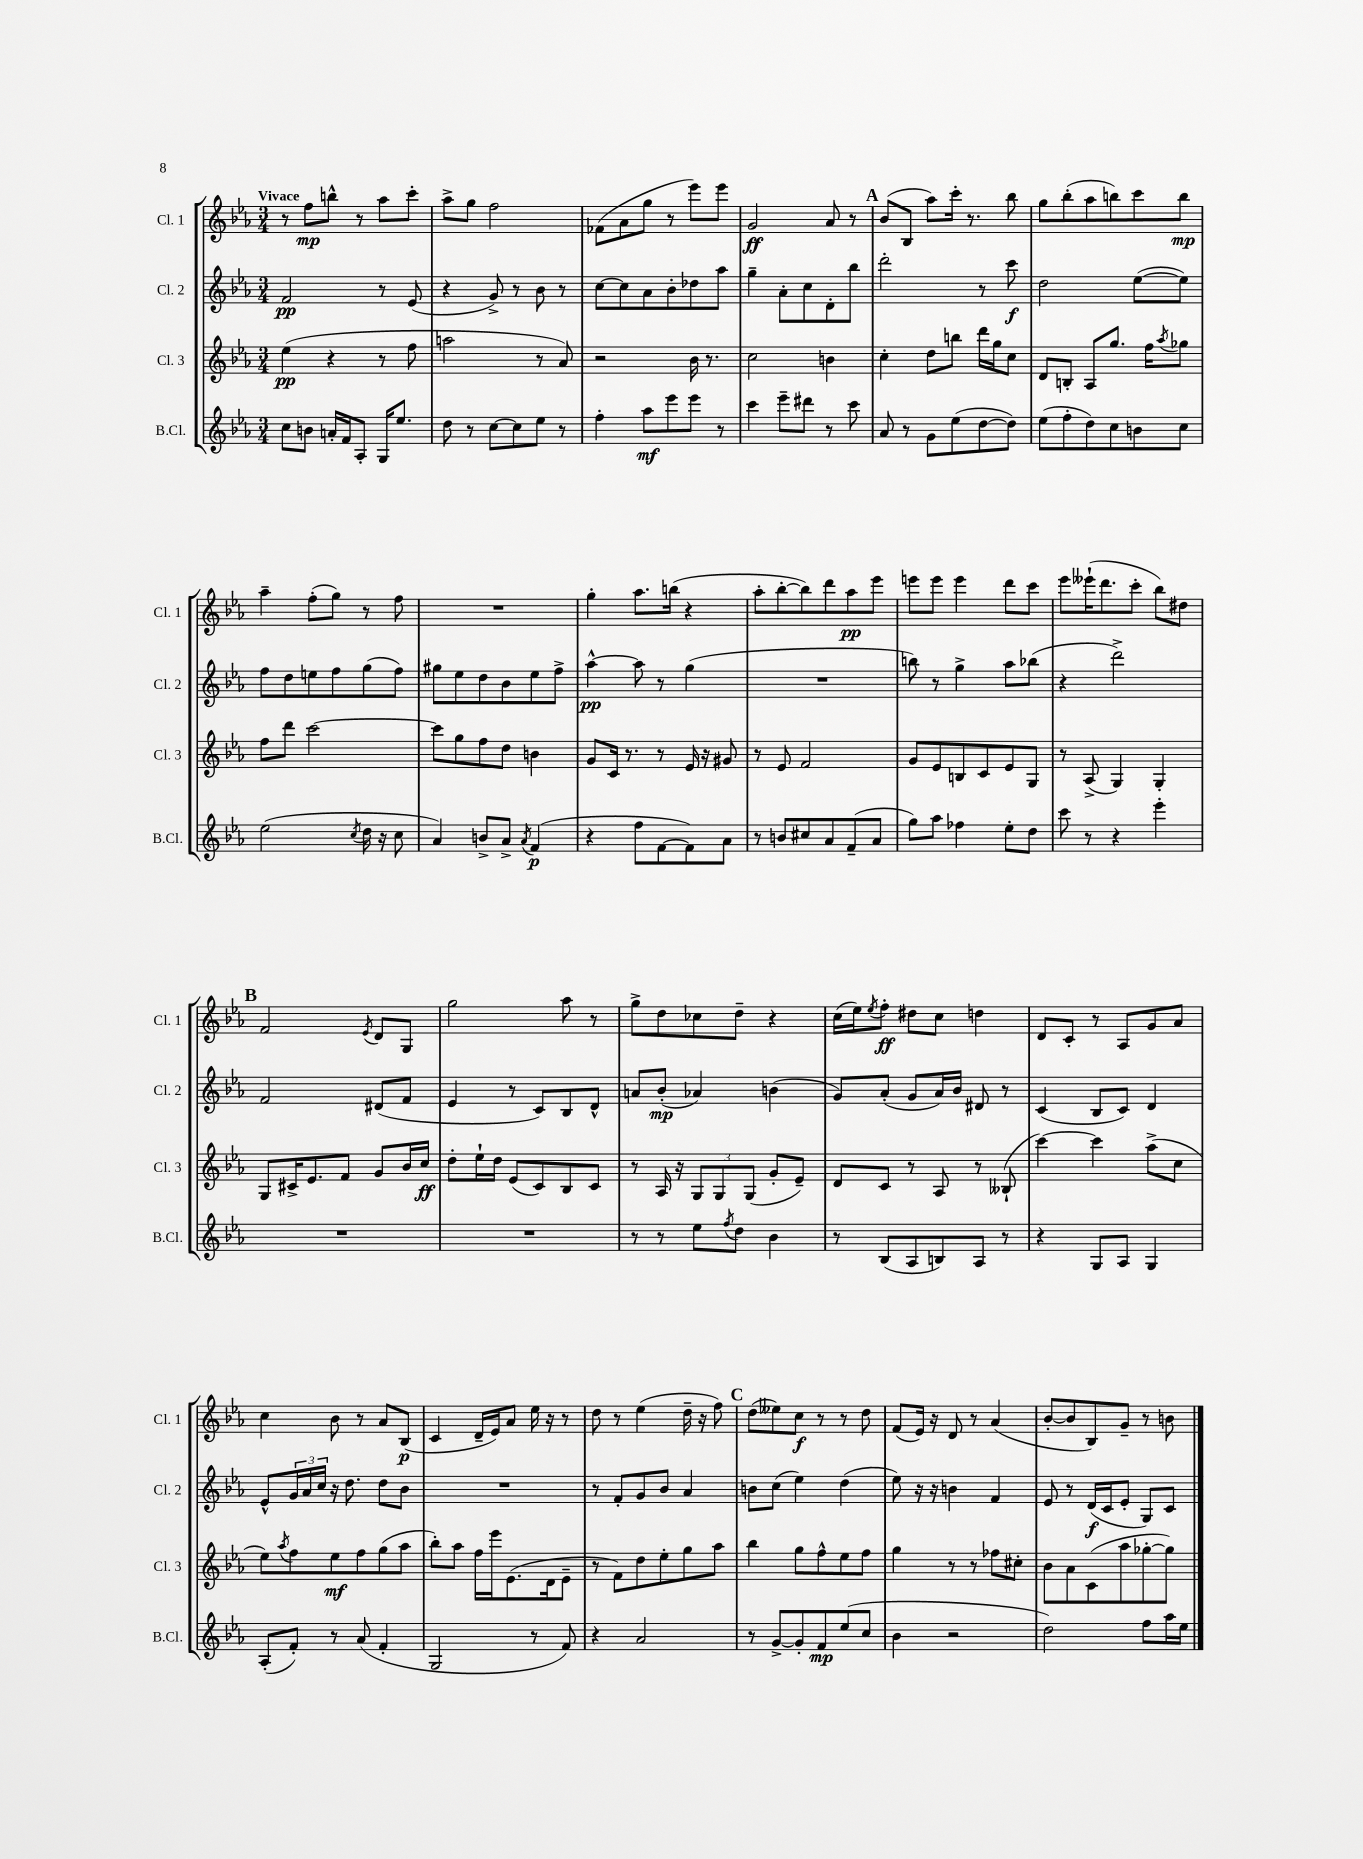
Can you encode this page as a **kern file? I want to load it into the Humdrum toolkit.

**kern	**kern	**kern	**kern
*staff4	*staff3	*staff2	*staff1
*clefG2	*clefG2	*clefG2	*clefG2
*k[b-e-a-]	*k[b-e-a-]	*k[b-e-a-]	*k[b-e-a-]
*M3/4	*M3/4	*M3/4	*M3/4
8cc	(4ee-	2f	8r
8b	.	.	8ff
16a'	4r	.	8bb^^
16f	.	.	.
8A-'	.	.	8r
16G	8r	8r	8aa-
8.ee-	.	.	.
.	8ff	(8e-	8ccc'
=	=	=	=
8dd	2aa	4r	8aa-^
8r	.	.	8gg
[8cc	.	8g^)	2ff
8cc]	.	8r	.
8ee-	8r	8b-	.
8r	8a-)	8r	.
=	=	=	=
4ff'	2r	[8cc	(8f-
.	.	8cc]	8a-
8aa-	.	8a-	8gg
8eee-	.	8b-'	8r
8eee-	16b-	8dd-	8eee-)
.	8.r	.	.
8r	.	8aa-	8eee-
=	=	=	=
4ccc	2cc	4gg~	2g
8eee-~	.	8a-'	.
8ddd#	.	8cc	.
8r	4b	8d'	8a-
8ccc	.	8bb-	8r
=	=	=	=
8a-	4cc'	2ddd'	(8b-
8r	.	.	8B-
8g	8dd	.	8aa-)
(8ee-	8bb	.	16ccc'
.	.	.	8.r
[8dd	16ddd	8r	.
.	16gg	.	.
8dd])	8cc	8ccc	8bb-
=	=	=	=
(8ee-	8d	2dd	8gg
8ff'	8B'	.	(8bb-'
8dd)	8A-	.	8aa-
8cc	8.gg	.	8bb)
8b	.	([8ee-	8ccc
.	16ff	.	.
.	8qaa-	.	.
8cc	8gg-	8ee-])	8bb
=	=	=	=
(2ee-	8ff	8ff	4aa-~
.	8ddd	8dd	.
.	[2ccc	8ee	(8ff'
.	.	8ff	8gg)
8qcc	.	.	.
16dd	.	(8gg	8r
16r	.	.	.
8cc	.	8ff)	8ff
=	=	=	=
4a-)	8ccc]	8gg#	2.r
.	8gg	8ee-	.
8b^	8ff	8dd	.
8a-^	8dd	8b-	.
8qa-	.	.	.
(4f	4b	8ee-	.
.	.	8ff^	.
=	=	=	=
4r	8g	[4aa-^^	4gg'
.	16c	.	.
.	8.r	.	.
8ff	.	8aa-]	8.aa-
[8f	8r	8r	.
.	.	.	(16bb
8f])	16e-	(4gg	4r
.	16r	.	.
8a-	8g#	.	.
=	=	=	=
8r	8r	2.r	8aa-'
8b	8e-	.	[8bb-'
8cc#	2f	.	8bb-])
8a-	.	.	8ddd
(8f~	.	.	8aa-
8a-	.	.	8eee-
=	=	=	=
8gg)	8g	8bb)	8eee
8aa-	8e-	8r	8eee
4ff-	8B	4gg^	4eee
.	8c	.	.
8ee-'	8e-	8aa-	8ddd
8dd	8G	(8bb-	8ccc
=	=	=	=
8ccc	8r	4r	8eee-
8r	(8A-^	.	(16eee--`
.	.	.	8.ddd
4r	4G)	2ddd^)	.
.	.	.	8ccc'
4eee-'	4G'	.	8bb-)
.	.	.	8dd#
=	=	=	=
2.r	8G	2f	2f
.	16c#^	.	.
.	8.e-	.	.
.	8f	.	.
.	.	.	8qe-
.	8g	(8d#	8d
.	16b-	8f	8G
.	16cc	.	.
=	=	=	=
2.r	8dd'	4e-	2gg
.	16ee-`	.	.
.	16dd	.	.
.	(8e-	8r	.
.	8c)	8c)	.
.	8B-	8B-	8aa-
.	8c	8d^^	8r
=	=	=	=
8r	8r	8a	8gg^
8r	16A-	(8b-'	8dd
.	16r	.	.
8ee-	12G	4a-)	8cc-
.	12G	.	.
8qff	.	.	.
8dd	.	.	8dd~
.	(12G	.	.
4b-	8g'	(4b	4r
.	8e-~)	.	.
=	=	=	=
8r	8d	8g)	(16cc
.	.	.	16ee-)
.	.	.	8qee-
(8B-	8c	(8a-'	8ff'
8A-	8r	8g	8dd#
8B)	8A-	16a-)	8cc
.	.	16b-	.
8A-	8r	8d#	4dd
8r	(8B--`	8r	.
=	=	=	=
4r	[4ccc)	(4c	8d
.	.	.	8c'
8G	4ccc]	8B-	8r
8A-	.	8c)	8A-
4G	(8aa-^	4d	8g
.	8cc	.	8a-
=	=	=	=
(8A-'	8ee-)	8e-^^	4cc
.	8qaa-	.	.
8f')	8ff	24g	.
.	.	24a-	.
.	.	24cc	.
8r	8ee-	16r	8b-
.	.	8.dd	.
(8a-	8ff	.	8r
4f'	(8gg	8dd	8a-
.	8aa-	8b-	(8B-
=	=	=	=
2G	8bb-')	2.r	4c
.	8aa-	.	.
.	16ff	.	16d~
.	16eee-	.	16e-)
.	(8.e-	.	8a-
8r	.	.	16ee-
.	16d	.	16r
8f)	8e-~	.	8r
=	=	=	=
4r	8r	8r	8dd
.	8f)	8f'	8r
2a-	8dd	8g	(4ee-
.	8ee-'	8b-	.
.	8gg	4a-	16dd~
.	.	.	16r
.	8aa-	.	8ff)
=	=	=	=
8r	4bb-	8b	(8dd
[8g^	.	(8cc	8ee--)
8g']	8gg	4ee-)	8cc
8f	8ff^^	.	8r
(8ee-	8ee-	(4dd	8r
8cc	8ff	.	8dd
=	=	=	=
4b-	4gg	8ee-)	(8f
.	.	16r	16e-)
.	.	16r	16r
2r	8r	4b	8d
.	8r	.	8r
.	8ff-	4f	(4a-
.	8cc#'	.	.
=	=	=	=
2dd)	8b-	8e-	[8b-'
.	8a-	8r	8b-]
.	(8c	(16d	8B-)
.	.	16c	.
.	8aa-	8e-'	8g~
8ff	[8gg-'	8G)	8r
16aa-	8gg-])	8c	8b
16ee-	.	.	.
==	==	==	==
*-	*-	*-	*-
